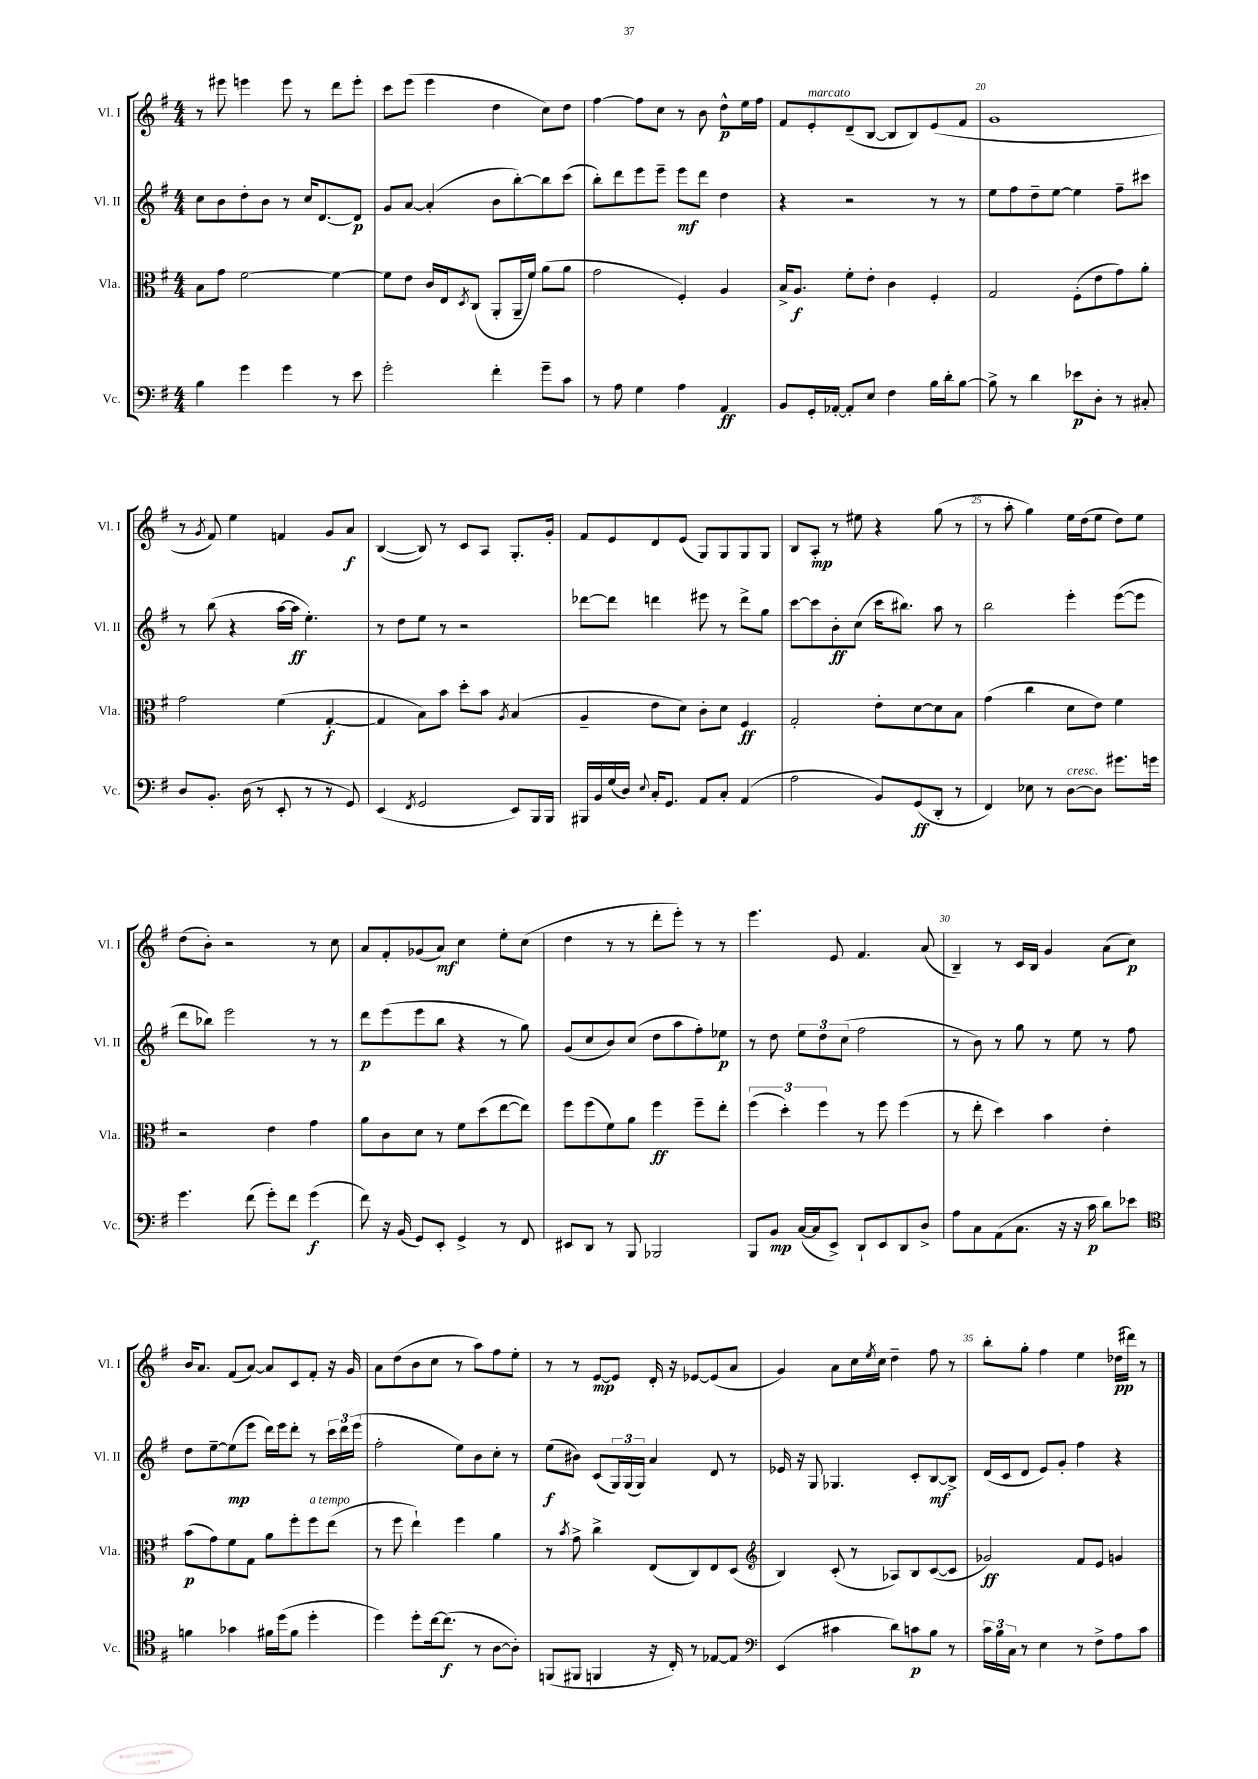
<<
\new StaffGroup <<
\new Staff = "s0" \with { instrumentName = "Vl. I" shortInstrumentName = "Vl. I" } {
    \clef treble \key g \major \numericTimeSignature \time 4/4
    r8 eis'''8 e'''4 e'''8 r8 d'''8 e'''8-. |
    c'''8 e'''8( e'''4 d''4 c''8) d''8 |
    fis''4~ fis''8 c''8 r8 b'8 d''8-^\p e''16 fis''16 |
    fis'8 e'8-.^\markup { \italic "marcato" } d'8--( b8~ b8 b8) e'8( fis'8 |
    g'1 |
    r8 \acciaccatura { g'8 } fis'8) e''4 f'4 g'8 a'8\f |
    b4~( b8) r8 c'8 a8 g8.-. g'16-. |
    fis'8 e'8 d'8 e'8( g8) g8 g8 g8 |
    b8 a8-.\mp r8 eis''8 r4 g''8( r8 |
    r8 a''8-. g''4) e''16 d''16( e''8 d''8) e''8 |
    d''8( b'8-.) r2 r8 c''8 |
    a'8 fis'8-. ges'8( a'8\mf) c''4 e''8-. c''8( |
    d''4 r8 r8 d'''8-. e'''8-.) r8 r8 |
    e'''4. e'8 fis'4. a'8( |
    b4--) r8 c'16 b16 g'4 a'8( c''8\p) |
    b'16 a'8. fis'8( a'8~) a'8 c'8 fis'8-. r16 g'16 |
    a'8 d''8( b'8 c''8 r8 a''8) fis''8 e''8-. |
    r8 r8 e'8~\mp e'8 d'16-. r16 ees'8~ ees'8( a'8 |
    g'4) a'8 c''16 \acciaccatura { e''8 } c''16 d''4-- fis''8 r8 |
    b''8-. g''8-. fis''4 e''4 des''16\pp( dis'''16) r8 \bar "|." |
}
\new Staff = "s1" \with { instrumentName = "Vl. II" shortInstrumentName = "Vl. II" } {
    \clef treble \key g \major \numericTimeSignature \time 4/4
    c''8 b'8 d''8-. b'8 r8 c''16 d'8.~ d'8\p |
    g'8 a'8~ a'4-.( b'8 b''8~-.) b''8 c'''8( |
    b''8-.) d'''8 e'''8 e'''8-- e'''8\mf d'''8 d''4 |
    r4 r2 r8 r8 |
    e''8 fis''8 d''8-- e''8~ e''4 fis''8-- cis'''8 |
    r8 b''8( r4 a''16~ a''16\ff e''4.-.) |
    r8 d''8 e''8 r8 r2 |
    des'''8~ des'''8 d'''4 eis'''8 r8 d'''8-> g''8 |
    c'''8~ c'''8 b'8-.\ff c''8( c'''16 bis''8.) a''8 r8 |
    b''2 e'''4-. e'''8~( e'''8 |
    d'''8 bes''8) e'''2 r8 r8 |
    d'''8\p e'''8( e'''8 b''8 r4 r8 g''8) |
    g'8( c''8 b'8) c''8( d''8 a''8 fis''8-.) ees''8\p |
    r8 d''8 \tuplet 3/2 { e''8 d''8 c''8( } fis''2 |
    r8 b'8) r8 g''8 r8 e''8 r8 fis''8 |
    d''8 e''8~-- e''8\mp( e'''8 d'''16) e'''16 d'''8-. r8 \tuplet 3/2 { c'''16 d'''16 e'''16( } |
    fis''2-. e''8) b'8 c''8-. r8 |
    e''8\f( bis'8) c'8( \tuplet 3/2 { g16) g16( g16) } a'4 d'8 r8 |
    ees'16 r16 g8 ges4. c'8-. b8~\mf b8-> |
    d'16( c'16 d'8 e'8) g'8-. fis''4 r4 \bar "|." |
}
\new Staff = "s2" \with { instrumentName = "Vla." shortInstrumentName = "Vla." } {
    \clef alto \key g \major \numericTimeSignature \time 4/4
    b8 g'8 fis'2~ fis'4~ |
    fis'8 e'8 c'16 e16 \acciaccatura { d8 } c8( a,8-. a,16-- fis'16) a'8( a'8 |
    g'2 fis4-.) a4 |
    b16-> a8.\f fis'8-. e'8-. c'4 fis4-. |
    g2 fis8-.( e'8 g'8) a'8-. |
    g'2 fis'4( g4~-.\f |
    g4 b8) b'8 d''8-. b'8 \acciaccatura { a8 } b4( |
    a4-- e'8 d'8) c'8-. d'8 fis4\ff |
    g2-. e'8-. d'8~ d'8 b8 |
    g'4( c''4 d'8 e'8) fis'4 |
    r2 e'4 g'4 |
    a'8 c'8 d'8 r8 fis'8 d''8( e''8~ e''8) |
    fis''8 fis''8( fis'8) a'8 fis''4\ff fis''8-- e''8-. |
    \tuplet 3/2 { fis''4( d''4-.) fis''4 } r8 fis''8 fis''4( |
    r8 e''8-. d''4) b'4 e'4-. |
    b'8\p( g'8) fis'8 g8 a'8 fis''8-. fis''8^\markup { \italic "a tempo" } e''8( |
    r8 fis''8 e''4-!) fis''4 a'4 |
    r8 \acciaccatura { b'8 } g'8-> c''4-> e8( c8) e8 d8( |
    \clef treble b4) c'8-.( r8 aes8) b8 c'8~( c'8 |
    ges'2\ff) fis'8 e'8 g'4 \bar "|." |
}
\new Staff = "s3" \with { instrumentName = "Vc." shortInstrumentName = "Vc." } {
    \clef bass \key g \major \numericTimeSignature \time 4/4
    b4 g'4 g'4 r8 e'8 |
    g'2-. fis'4-. g'8-- c'8 |
    r8 a8 g4 a4 a,4\ff |
    b,8 g,16-. aes,16~-. aes,8-. e8 fis4 b16 d'16-. b8~ |
    b8-> r8 d'4 ees'8\p d8-. r8 cis8-. |
    d8 b,8.-. d16( r8 e,8-. r8 r8 g,8) |
    e,4( \acciaccatura { fis,8 } g,2 e,8) b,,16 b,,16 |
    bis,,16 b,16 g16( d16) \appoggiatura { e8 } c16-. g,8. a,8 c8-. a,4( |
    a2 b,8) g,8\ff( d,8-. r8 |
    fis,4) ees8 r8 d8~^\markup { \italic "cresc." } d8 gis'8. g'16 |
    g'4. fis'8( g'8-.) fis'8 g'4\f( |
    fis'8) r16 b,16( g,8) e,8-. g,4-> r8 fis,8 |
    eis,8 d,8 r8 b,,8 bes,,2 |
    b,,8 b,8\mp c16~( c16 e,8->) d,8-! e,8 d,8 d8-> |
    a8 c8 a,8( c8. r16 r16 c'16\p d'8) ees'8 |
    \clef tenor f'4 ges'4 fis'16 d''16( fis'8 d''4-. |
    d''4) d''8-. c''16~ c''8.\f( r8 a8~ a8-.) |
    f,8( fis,8 f,4 r16 c16-.) r8 ees8~ ees8 |
    \clef bass e,4( cis'4 d'8) c'8\p b8 r8 |
    \tuplet 3/2 { c'16 b16 c16 } r8 e4 r8 fis8-> a8 c'8 \bar "|." |
}
>>
>>
\layout { \context { \Score currentBarNumber = #16 \override BarNumber.break-visibility = ##(#f #t #t) barNumberVisibility = #(every-nth-bar-number-visible 5) } }
